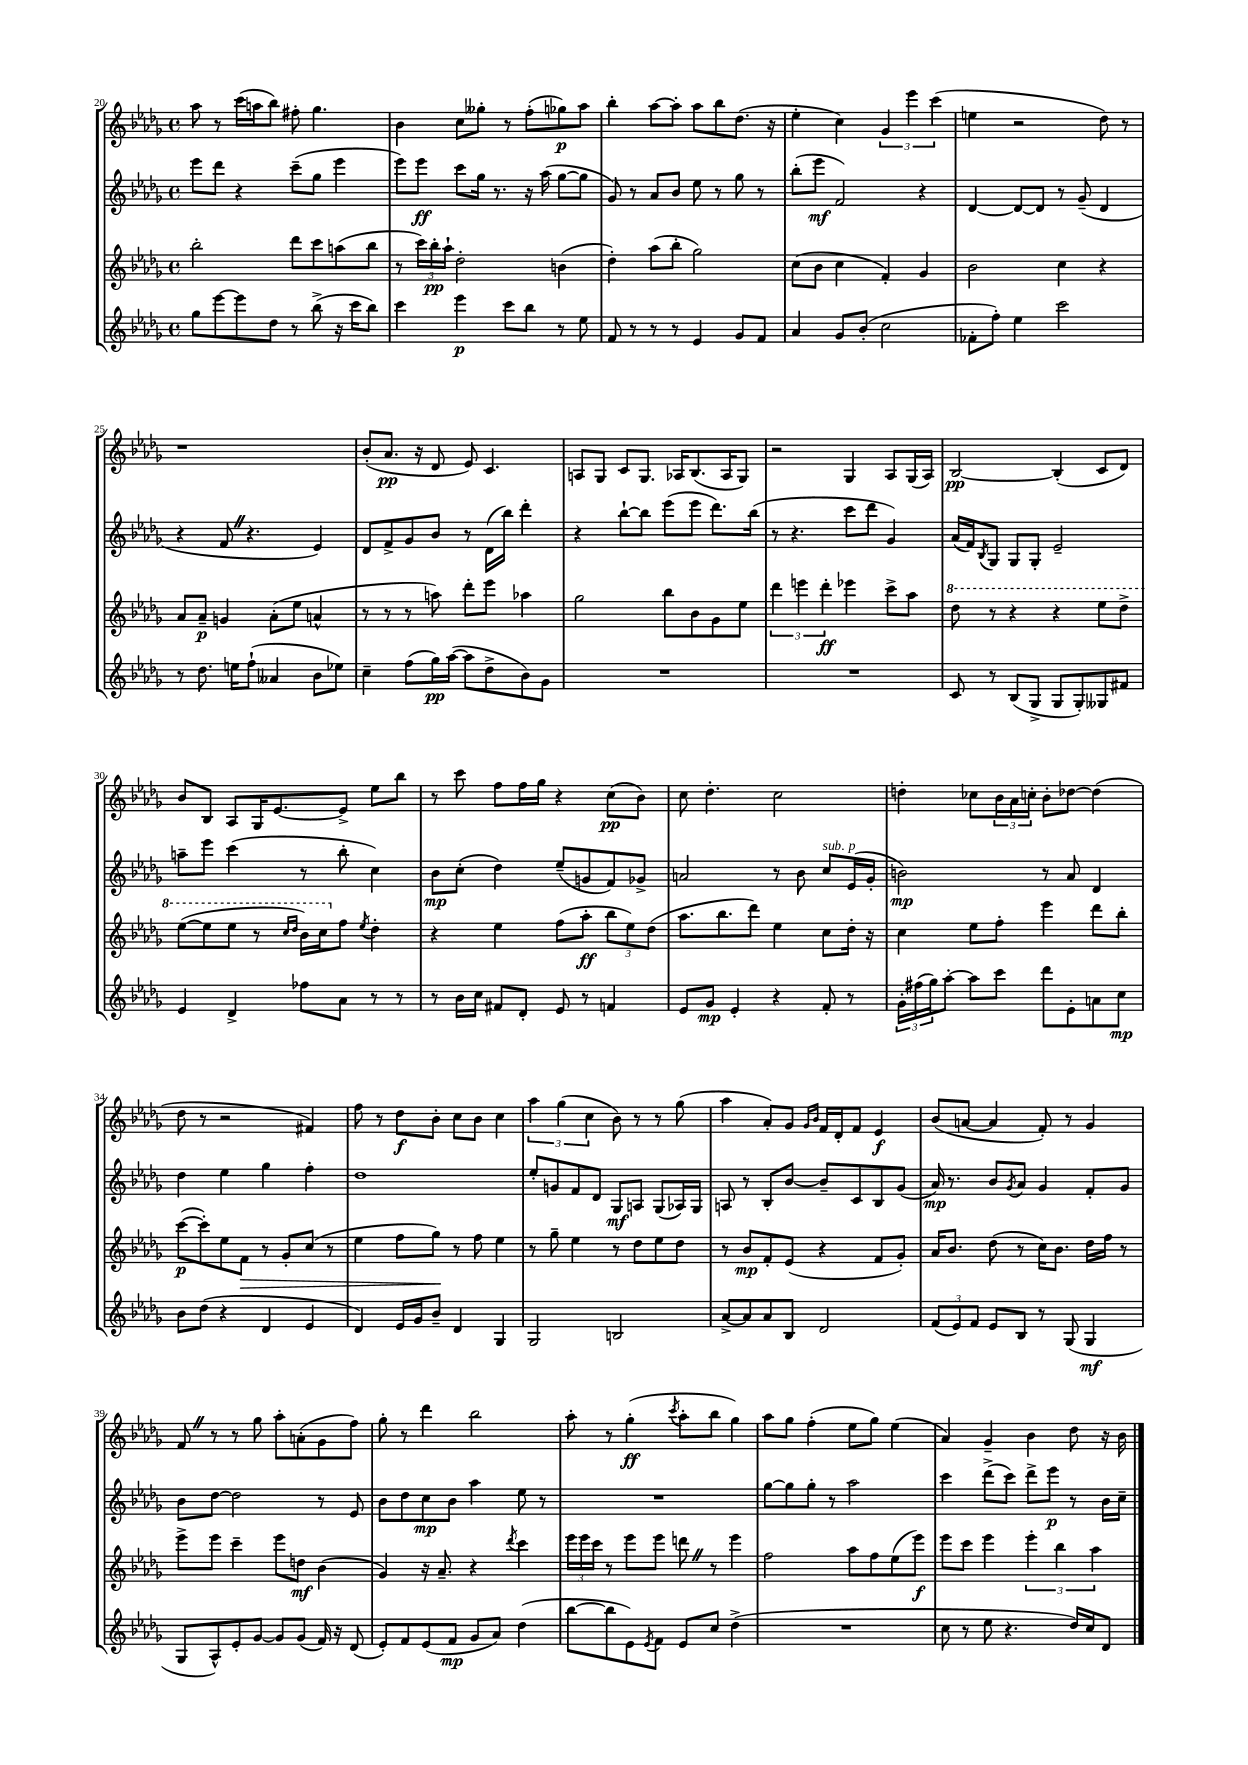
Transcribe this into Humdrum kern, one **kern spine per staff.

**kern	**kern	**kern	**kern
*staff4	*staff3	*staff2	*staff1
*clefG2	*clefG2	*clefG2	*clefG2
*k[b-e-a-d-g-]	*k[b-e-a-d-g-]	*k[b-e-a-d-g-]	*k[b-e-a-d-g-]
*M4/4	*M4/4	*M4/4	*M4/4
*met(c)	*met(c)	*met(c)	*met(c)
8gg-	2bb-'	8eee-	8aa-
[8eee-	.	8ddd-	8r
8eee-]	.	4r	(16ccc
.	.	.	16aa
8dd-	.	.	8bb-)
8r	8ddd-	(8ccc~	8ff#'
(8bb-^	8ccc	8gg-	4.gg-
16r	(8aa	4eee-	.
16ccc	.	.	.
8bb-)	8bb-	.	.
=	=	=	=
4ccc	8r	8eee-)	4b-
.	24ccc)	8eee-	.
.	24bb-'	.	.
.	24aa-`	.	.
4eee-	2dd-'	8ccc	8cc
.	.	16gg-	8gg--'
.	.	8.r	.
8ccc	.	.	8r
8bb-	.	16r	(8ff'
.	.	(16aa-	.
8r	(4b	[8gg-	8gg-)
8ee-	.	8gg-]	8aa-
=	=	=	=
8f	4dd-')	8g-)	4bb-'
8r	.	8r	.
8r	(8aa-	8a-	[8aa-
8r	8bb-'	8b-	8aa-']
4e-	2gg-)	8ee-	8aa-
.	.	8r	8bb-
8g-	.	8gg-	(8.dd-
8f	.	8r	.
.	.	.	16r
=	=	=	=
4a-	(8cc	(8bb-'	4ee-'
.	8b-	8eee-	.
8g-	4cc	2f)	4cc)
(8b-'	.	.	.
2cc	4f')	.	6g-
.	.	.	6eee-
.	4g-	4r	.
.	.	.	(6ccc
=	=	=	=
8f-'	2b-	[4d-	4ee
8ff')	.	.	.
4ee-	.	8d-_	2r
.	.	8d-]	.
2ccc	4cc	8r	.
.	.	(8g-~	.
.	4r	4d-	8dd-)
.	.	.	8r
=	=	=	=
8r	8a-	4r	1r
8.dd-	8a-~	.	.
.	4g	8f	.
16ee	.	.	.
(8ff`	.	4.r	.
4a--	(8a-'	.	.
.	8ee-	.	.
8b-	4a^^	4e-)	.
8ee-)	.	.	.
=	=	=	=
4cc~	8r	8d-	(8b-'
.	8r	8f^	8.a-
(8ff	8r	8g-	.
.	.	.	16r
16gg-)	8aa)	8b-	8d-
([16aa-	.	.	.
8aa-]	8ddd-'	8r	8e-)
8dd-^	8eee-	(16d-	4.c
.	.	16bb-)	.
8b-)	4aa-	4ddd-'	.
8g-	.	.	.
=	=	=	=
1r	2gg-	4r	8A
.	.	.	8G-
.	.	[8bb-`	8c
.	.	8bb-]	8.G-
.	8bb-	(8eee-	.
.	.	.	16A-
.	8b-	8eee-	(8.B-
.	8g-	8.ddd-)	.
.	.	.	16A-
.	8ee-	.	8G-)
.	.	(16bb-	.
=	=	=	=
1r	6ddd-	8r	2r
.	.	4.r	.
.	6eee	.	.
.	6ddd-'	.	.
.	4eee-	8ccc	4G-
.	.	8ddd-	.
.	8ccc^	4g-)	8A-
.	8aa-	.	(16G-
.	.	.	16A-)
=	=	=	=
8c	8ddd-	(16a-	[2B-
.	.	16f)	.
.	.	8qB-	.
8r	8r	8G-	.
(8B-	4r	8G-	.
8G-^	.	8G-'	.
8G-	4r	2e-~	(4B-']
8G-')	.	.	.
8G--	8eee-	.	8c
8f#	8ddd-^	.	8d-)
=	=	=	=
4e-	([8eee-	8aa~	8b-
.	8eee-]	8eee-	8B-
4d-^	8eee-	(4ccc	8A-
.	8r	.	16G-
.	.	.	[8.e-
.	16qqccc	.	.
.	16qqddd-	.	.
8ff-	16bb-)	8r	.
.	16ccc	.	.
8a-	8ff	8bb-'	8e-^]
.	8qee-	.	.
8r	4dd-'	4cc)	8ee-
8r	.	.	8bb-
=	=	=	=
8r	4r	8b-	8r
16b-	.	(8cc'	8ccc
16cc	.	.	.
8f#	4ee-	4dd-)	8ff
8d-'	.	.	16ff
.	.	.	16gg-
8e-	(8ff	(8ee-~	4r
8r	8aa-'	8g	.
4f	12bb-	8f)	(8cc
.	12ee-)	.	.
.	.	8g-^	8b-)
.	(12dd-	.	.
=	=	=	=
8e-	8.aa-	2a	8cc
8g-	.	.	4.dd-'
.	8.bb-	.	.
4e-'	.	.	.
.	8ddd-)	.	.
4r	4ee-	8r	2cc
.	.	8b-	.
8f'	8cc	8cc	.
8r	16dd-'	(16e-	.
.	16r	16g-'	.
=	=	=	=
24g-'	4cc	2b)	4dd'
(24ff#	.	.	.
24gg-)	.	.	.
[8aa-'	.	.	.
8aa-]	8ee-	.	8cc-
8ccc	8ff'	.	24b-
.	.	.	24a-
.	.	.	24cc'
8ddd-	4eee-	8r	8b-'
8e-'	.	8a-	[8dd-
8a	8ddd-	4d-	(4dd-]
8cc	8bb-'	.	.
=	=	=	=
8b-	([8ccc	4dd-	8dd-
(8dd-	8ccc'])	.	8r
4r	8ee-	4ee-	2r
.	8f	.	.
4d-	8r	4gg-	.
.	8g-'	.	.
4e-	(8cc	4ff'	4f#)
.	8r	.	.
=	=	=	=
4d-)	4ee-	1dd-	8ff
.	.	.	8r
16e-	8ff	.	8dd-
16g-	.	.	.
8b-~	8gg-)	.	8b-'
4d-	8r	.	8cc
.	8ff	.	8b-
4G-	4ee-	.	4cc
=	=	=	=
2G-	8r	8ee-'	6aa-
.	8gg-~	8g	.
.	.	.	(6gg-
.	4ee-	8f	.
.	.	.	6cc
.	.	8d-	.
2B	8r	8G-	8b-)
.	8dd-	8A	8r
.	8ee-	(8G-	8r
.	8dd-	16A-)	(8gg-
.	.	16G-	.
=	=	=	=
[8a-^	8r	8A	4aa-
8a-]	8b-	8r	.
8a-	8f'	8B-'	8a-')
8B-	(8e-	[8b-	8g-
.	.	.	16qqg-
.	.	.	16qqb-
2d-	4r	8b-~]	16f
.	.	.	16d-'
.	.	8c	8f
.	8f	8B-	4e-
.	8g-')	(8g-	.
=	=	=	=
(12f	16a-	16a-)	(8b-
.	8.b-	8.r	.
12e-)	.	.	.
.	.	.	[8a
12f	.	.	.
8e-	(8dd-	8b-	4a]
.	.	8qg-	.
8B-	8r	8a-	.
8r	16cc)	4g-	8f')
.	8.b-	.	.
(8G-	.	.	8r
4G-	16dd-	8f'	4g-
.	16ff	.	.
.	8r	8g-	.
=	=	=	=
8G-	8eee-^	8b-	8f
8A-^^)	8eee-	[8dd-	8r
8e-'	4ccc~	2dd-]	8r
[8g-	.	.	8gg-
8g-]	8eee-	.	8aa-'
(8g-	8dd	.	(8a'
16f)	(4b-	8r	8g-
16r	.	.	.
(8d-	.	8e-	8ff)
=	=	=	=
8e-')	4g-)	8b-	8gg-'
8f	.	8dd-	8r
(8e-	16r	8cc	4ddd-
.	8.a-~	.	.
8f	.	8b-	.
8g-	4r	4aa-	2bb-
8a-)	.	.	.
.	8qddd-	.	.
(4dd-	4ccc	8ee-	.
.	.	8r	.
=	=	=	=
[8bb-	24eee-	1r	8aa-'
.	24eee-	.	.
.	24ccc	.	.
8bb-]	8r	.	8r
8e-)	8eee-	.	(4gg-'
8qe-	.	.	.
8f	8eee-	.	.
.	.	.	8qccc
8e-	8ddd	.	8aa-'
8cc	8r	.	8bb-
(4dd-^	4eee-	.	4gg-)
=	=	=	=
1r	2ff	[8gg-	8aa-
.	.	8gg-]	8gg-
.	.	8gg-'	(4ff'
.	.	8r	.
.	8aa-	2aa-	8ee-
.	8ff	.	8gg-)
.	(8ee-	.	(4ee-
.	8eee-)	.	.
=	=	=	=
8cc	8eee-	4ccc	4a-)
8r	8ccc	.	.
8ee-	4eee-	(8ddd-^	4g-~
4.r	.	8ccc)	.
.	6eee-'	8ddd-^	4b-
.	.	8eee-	.
.	6bb-	.	.
16dd-)	.	8r	8dd-
16cc	.	.	.
.	6aa-	.	.
8d-	.	16b-	16r
.	.	16cc~	16b-
==	==	==	==
*-	*-	*-	*-
